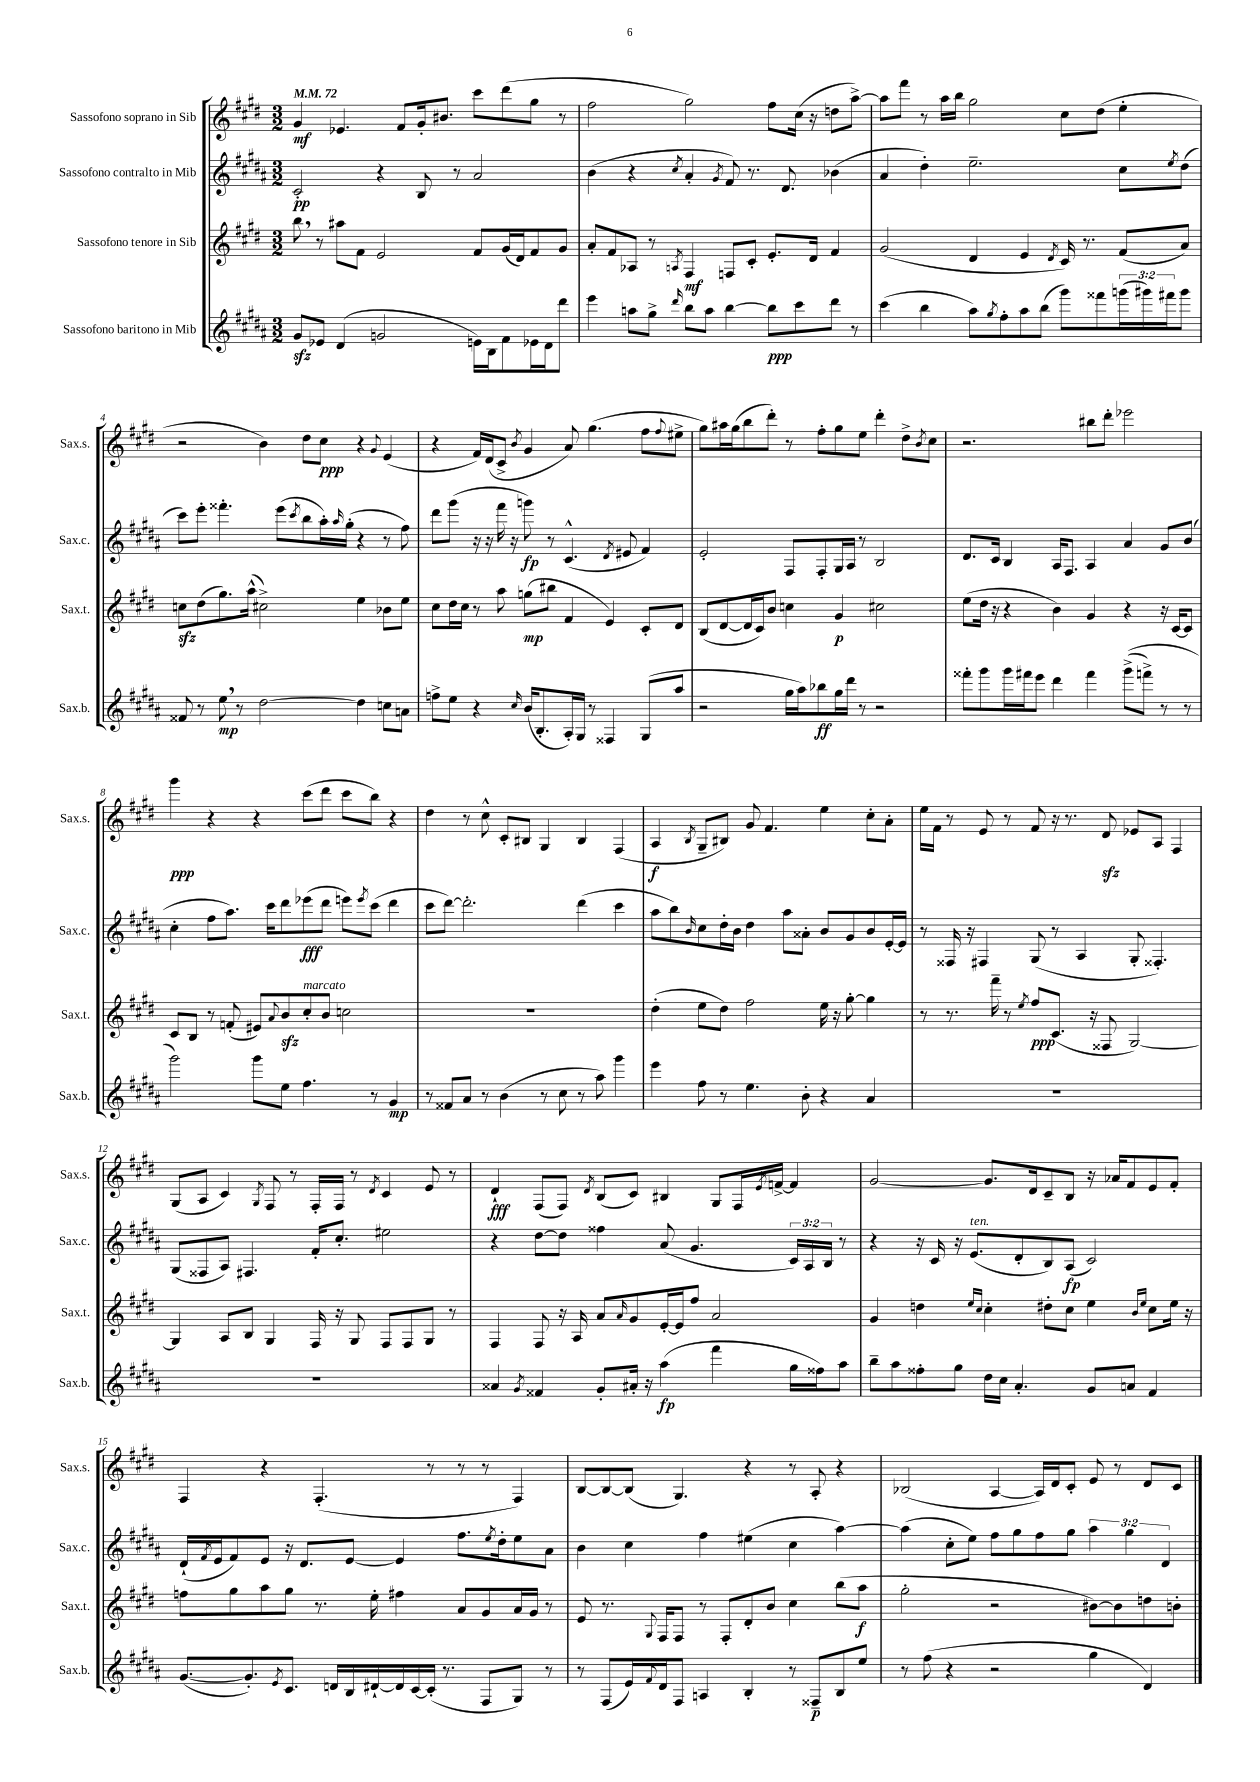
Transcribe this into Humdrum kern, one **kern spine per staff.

**kern	**dynam	**kern	**dynam	**kern	**dynam	**kern	**dynam
*part4	*part4	*part3	*part3	*part2	*part2	*part1	*part1
*staff4	*staff4	*staff3	*staff3	*staff2	*staff2	*staff1	*staff1
*I"Sassofono baritono in Mib	*	*I"Sassofono tenore in Sib	*	*I"Sassofono contralto in Mib	*	*I"Sassofono soprano in Sib	*
*I'Sax.b.	*	*I'Sax.t.	*	*I'Sax.c.	*	*I'Sax.s.	*
*clefG2	*	*clefG2	*	*clefG2	*	*clefG2	*
*k[f#c#g#d#a#]	*	*k[f#c#g#d#]	*	*k[f#c#g#d#a#]	*	*k[f#c#g#d#]	*
*M3/2	*	*M3/2	*	*M3/2	*	*M3/2	*
*MM72	*	*MM72	*	*MM72	*	*MM72	*
=1	=1	=1	=1	=1	=1	=1	=1
8g#zz/L	.	8bb,\	.	2c#'/	pp	4g#/	mf
8e-X/J	.	8r	.	.	.	.	.
(4d#/	.	8aa#X\L	.	.	.	4.e-X/	.
.	.	8f#\J	.	.	.	.	.
2gn/	.	2e/	.	4r	.	.	.
.	.	.	.	.	.	8f#/L	.
.	.	.	.	8B/	.	16g#'/k	.
.	.	.	.	.	.	8.b#X/J	.
.	.	.	.	8r	.	.	.
16en\LL)	.	8f#/L	.	2a#/	.	8ccc#\L	.
16B\J	.	.	.	.	.	.	.
8f#\	.	(16g#/L	.	.	.	(8ddd#\	.
.	.	16d#/J)	.	.	.	.	.
16e-X\L	.	8f#/	.	.	.	8gg#\J	.
16d#\J	.	.	.	.	.	.	.
8ddd#\J	.	8g#/J	.	.	.	8r	.
=2	=2	=2	=2	=2	=2	=2	=2
4eee\	.	8a'/L	.	(4b\	.	2ff#\	.
.	.	8f#/	.	.	.	.	.
8aan\L	.	8A-X/J	.	4r	.	.	.
8gg#^\J	.	8r	.	.	.	.	.
16qqddd#/	.	8qAn/	.	8qcc#/	.	.	.
8bb\L	.	4F#/	mf	4a#'/	.	2gg#\)	.
8aa\J	.	.	.	.	.	.	.
.	.	.	.	8qg#/	.	.	.
[4bb\	.	8Fn/L	.	8f#/)	.	.	.
.	.	8c#'/J	.	8.r	.	.	.
8bb\L]	ppp	8.e'/L	.	.	.	8ff#\L	.
.	.	.	.	8.d#/	.	.	.
8ccc#\	.	.	.	.	.	(16cc#\Jk	.
.	.	16d#/Jk	.	.	.	16r	.
8ddd#\J	.	4f#/	.	(4b-X\	.	8ddn\L	.
8r	.	.	.	.	.	[8aa^\J)	.
=3	=3	=3	=3	=3	=3	=3	=3
(4ccc#\	.	(2g#/	.	4a#/	.	8aa\L]	.
.	.	.	.	.	.	8fff#\J	.
4bb\	.	.	.	4dd#'\)	.	8r	.
.	.	.	.	.	.	16aa\LL	.
.	.	.	.	.	.	16bb\JJ	.
8aa#\L)	.	4d#/	.	2.ee~\	.	2gg#\	.
8qgg#/	.	.	.	.	.	.	.
8ff#'\	.	.	.	.	.	.	.
8aa#\	.	4e/	.	.	.	.	.
(8bb\J	.	.	.	.	.	.	.
.	.	8qd#/	.	.	.	.	.
8ggg#\L)	.	16c#/)	.	.	.	8cc#\L	.
.	.	8.r	.	.	.	.	.
8fff##X\	.	.	.	.	.	(8dd#\J	.
(24gggn\L	.	(8f#/L	.	8cc#\L	.	4ee'\	.
24ggg#X\)	.	.	.	.	.	.	.
24fff#X\J	.	.	.	.	.	.	.
.	.	.	.	8qee/	.	.	.
8ggg#\J	.	8a/J)	.	(8dd#\J	.	.	.
!!LO:LB:g=z
=4	=4	=4	=4	=4	=4	=4	=4
8f##X/	.	8ccnzz\L	.	8ccc#\L)	.	2r	.
8r	.	(8dd#\	.	8eee'\J	.	.	.
8ee,\	mp	8.gg#\)	.	4.fff##X'\	.	.	.
8r	.	.	.	.	.	.	.
.	.	(16aa^^\Jk	.	.	.	.	.
[2dd#\	.	2cc#X^\)	.	.	.	4b\)	.
.	.	.	.	(8eee\L	.	.	.
.	.	.	.	8qccc#/	.	.	.
.	.	.	.	8bb\	.	8dd#\L	.
.	.	.	.	16aa#'\L)	.	8cc#\J	ppp
.	.	.	.	16qqaa#/	.	.	.
.	.	.	.	(16gg#'\JJ	.	.	.
4dd#\]	.	4ee\	.	4r	.	4r	.
.	.	.	.	.	.	8qqg#/	.
8ccn\L	.	8b-X\L	.	8r	.	(4e/	.
8an\J	.	8ee\J	.	8ff#\)	.	.	.
=5	=5	=5	=5	=5	=5	=5	=5
8ffn^\L	.	8cc#\L	.	8ddd#\L	.	4r	.
8ee\J	.	16dd#\L	.	(8ggg#\J	.	.	.
.	.	16cc#\JJ	.	.	.	.	.
4r	.	8r	.	16r	.	16f#/LL)	.
.	.	.	.	16r	.	(16d#/J	.
.	.	8aa\	.	16fff#\	.	8c#^/J	.
.	.	.	.	16r	.	.	.
16qqcc#/	.	.	.	.	.	8qb/	.
(16b/KL	.	(8ggn\L	mp	8gggn\)	fp	4g#/	.
8.B'/	.	.	.	.	.	.	.
.	.	8bb#X\J	.	8r	.	.	.
16A#'/L)	.	4f#/	.	(4.c#^^/	.	8a/)	.
16G#/JJ	.	.	.	.	.	.	.
8r	.	.	.	.	.	(4.gg#\	.
4F##X/	.	4e/)	.	.	.	.	.
.	.	.	.	8qd#/	.	.	.
.	.	.	.	8e#X/	.	.	.
(8G#/L	.	8c#'/L	.	4f#/)	.	8ff#\L	.
.	.	.	.	.	.	8qqff#/	.
8aa#/J	.	8d#/J	.	.	.	8ee#X^\J	.
=6	=6	=6	=6	=6	=6	=6	=6
2r	.	(8B/L	.	2e'/	.	8gg#\L)	.
.	.	[8d#/	.	.	.	16aa#X\L	.
.	.	.	.	.	.	(16gg#\J	.
.	.	16d#/L]	.	.	.	8bb\	.
.	.	16c#/J)	.	.	.	.	.
.	.	8b/J	.	.	.	8ddd#'\J)	.
16gg#\LL	.	4ccn\	.	8F#/L	.	8r	.
16aa#\J)	.	.	.	.	.	.	.
8bb-X\	ff	.	.	8F#'/	.	8ff#'\L	.
16gg#\L	.	4g#/	p	16G#/L	.	8gg#\	.
16ddd#\JJ	.	.	.	16A#/JJ	.	.	.
8r	.	.	.	8r	.	8ee\J	.
2r	.	2cc#X\	.	2B/	.	4ddd#'\	.
.	.	.	.	.	.	8dd#^\L	.
.	.	.	.	.	.	8qb/	.
.	.	.	.	.	.	8cc#\J	.
=7	=7	=7	=7	=7	=7	=7	=7
8fff##X'\L	.	(8ee\L	.	8.d#/L	.	2.r	.
8ggg#\	.	16dd#\Jk	.	.	.	.	.
.	.	16r	.	16c#/Jk	.	.	.
16ggg#\L	.	4r	.	4B/	.	.	.
16fff#X\J	.	.	.	.	.	.	.
8eee\J	.	.	.	.	.	.	.
4ddd#\	.	4b\)	.	16A#/KL	.	.	.
.	.	.	.	8.F#/J	.	.	.
4fff#\	.	4g#/	.	4A#/	.	8bb#X\L	.
.	.	.	.	.	.	8ddd#'\J	.
((8ggg#^\L	.	4r	.	4a#/	.	2eee-X\	.
8fffn^\J)	.	.	.	.	.	.	.
8r	.	16r	.	8g#/L	.	.	.
.	.	[16c#/KL	.	.	.	.	.
8r	.	8c#/J]	.	(8b/J	.	.	.
!!LO:LB:g=z
=8	=8	=8	=8	=8	=8	=8	=8
2ggg#\)	.	8c#/L	.	4cc#'\	.	4ggg#\	ppp
.	.	8B/J	.	.	.	.	.
.	.	8r	.	8ff#\L	.	4r	.
.	.	(8fn'/	.	8.aa#\J)	.	.	.
8ggg#\L	.	8e#X/L)	.	.	.	4r	.
.	.	.	.	16ccc#\KL	.	.	.
.	.	8qqa/	.	.	.	.	.
8ee\J	.	8bzz/	.	8ddd#\	.	.	.
!	!	!LO:TX:a:i:t=marcato	!	!	!	!	!
4.ff#\	.	8cc#'/	.	(8eee-X\	fff	(8ccc#\L	.
.	.	8b/J	.	8ddd#\J	.	8ddd#\J	.
.	.	2ccn\	.	8eeen\L)	.	8ccc#\L	.
.	.	.	.	8qeee/	.	.	.
8r	.	.	.	(8ccc#\J	.	8bb\J)	.
4g#/	mp	.	.	4ddd#\	.	4r	.
=9	=9	=9	=9	=9	=9	=9	=9
8r	.	1.r	.	8ccc#\L	.	4dd#\	.
8f##X/L	.	.	.	[8ddd#\J)	.	.	.
8a#/J	.	.	.	2.ddd#'\]	.	8r	.
8r	.	.	.	.	.	8cc#^^\	.
(4b\	.	.	.	.	.	8c#'/L	.
.	.	.	.	.	.	8B#X/J	.
8r	.	.	.	.	.	4G#/	.
8cc#\	.	.	.	.	.	.	.
8r	.	.	.	(4ddd#\	.	4B#/	.
8aa#\)	.	.	.	.	.	.	.
4ggg#\	.	.	.	4ccc#\	.	(4F#/	.
=10	=10	=10	=10	=10	=10	=10	=10
4eee\	.	(4dd#'\	.	8aa#\L	.	4A/	f
.	.	.	.	8bb\)	.	.	.
.	.	.	.	16qqb/	.	8qB/	.
8ff#\	.	8ee\L	.	8cc#\	.	8G#~/L	.
8r	.	8dd#\J)	.	16dd#'\L	.	8B#X/J)	.
.	.	.	.	16b\JJ	.	.	.
4.ee\	.	2ff#\	.	4dd#\	.	8g#/	.
.	.	.	.	.	.	4.f#/	.
.	.	.	.	8aa#\L	.	.	.
8b'\	.	.	.	8a##X'\J	.	.	.
4r	.	16ee\	.	8b/L	.	4ee\	.
.	.	16r	.	.	.	.	.
.	.	[8gg#'\	.	8g#/	.	.	.
4a#/	.	4gg#\]	.	8b/	.	8cc#'\L	.
.	.	.	.	[16e'/L	.	8a'\J	.
.	.	.	.	16e/JJ]	.	.	.
=11	=11	=11	=11	=11	=11	=11	=11
1.r	.	8r	.	8r	.	16ee\LL	.
.	.	.	.	.	.	16f#\JJ	.
.	.	8.r	.	16F##X/	.	8r	.
.	.	.	.	16r	.	.	.
.	.	.	.	4F#X/	.	8e/	.
.	.	16fff#~\	.	.	.	.	.
.	.	8r	.	.	.	8r	.
.	.	8qee/	.	.	.	.	.
.	.	8ff#/L	ppp	(8G#/	.	8f#/	.
.	.	(8.c#/J	.	8r	.	16r	.
.	.	.	.	.	.	8.r	.
.	.	.	.	4A#/	.	.	.
.	.	16r	.	.	.	.	.
.	.	8F##X/	.	.	.	8d#zz/	.
.	.	[2G#/)	.	8G#'/	.	8e-X/L	.
.	.	.	.	4.F##X'/)	.	8A/J	.
.	.	.	.	.	.	4F#/	.
!!LO:LB:g=z
=12	=12	=12	=12	=12	=12	=12	=12
1.r	.	4G#/]	.	(8G#/L	.	(8G#/L	.
.	.	.	.	8F##X/	.	8A/J	.
.	.	8A/L	.	8A#/J)	.	4c#/)	.
.	.	8B/J	.	4.F#X/	.	.	.
.	.	.	.	.	.	8qG#/	.
.	.	4G#/	.	.	.	8F#/	.
.	.	.	.	.	.	8r	.
.	.	16F#/	.	16f#'/KL	.	16F#'/LL	.
.	.	16r	.	8.cc#'/J	.	16F#/JJ	.
.	.	8G#/	.	.	.	8r	.
.	.	.	.	.	.	8qd#/	.
.	.	8F#/L	.	2ee#X\	.	4c#/	.
.	.	8F#/	.	.	.	.	.
.	.	8G#/J	.	.	.	8e/	.
.	.	8r	.	.	.	8r	.
=13	=13	=13	=13	=13	=13	=13	=13
4a##X/	.	4F#/	.	4r	.	4d#`/	fff
8qg#/	.	.	.	.	.	.	.
4f##X/	.	8F#/	.	[8dd#\L	.	(8F#/L	.
.	.	16r	.	8dd#\J]	.	8F#/J)	.
.	.	16A/	.	.	.	.	.
.	.	.	.	.	.	8qd#/	.
8g#'/L	.	8a/L	.	4ff##X\	.	(8B/L	.
.	.	16qqa/	.	.	.	.	.
16a#X'/Jk	.	8g#/	.	.	.	8c#/J)	.
16r	.	.	.	.	.	.	.
(4aa#\	fp	[16e'/L	.	(8a#/	.	4B#X/	.
.	.	16e/J]	.	.	.	.	.
.	.	8ff#/J	.	4.g#/	.	.	.
4fff#\	.	2a/	.	.	.	8G#/L	.
.	.	.	.	.	.	16F#/L	.
.	.	.	.	.	.	8qe/	.
.	.	.	.	.	.	[16fn^/JJ	.
16gg#\LL	.	.	.	24c#/LL)	.	4f/]	.
.	.	.	.	24A#/	.	.	.
16ff##X\J)	.	.	.	.	.	.	.
.	.	.	.	24B/JJ	.	.	.
8aa#\J	.	.	.	8r	.	.	.
=14	=14	=14	=14	=14	=14	=14	=14
8bb~\L	.	4g#/	.	4r	.	[2g#/	.
8aa#\	.	.	.	.	.	.	.
8ff##X'\	.	4ddn\	.	16r	.	.	.
.	.	.	.	16c#/	.	.	.
8gg#\J	.	.	.	16r	.	.	.
!	!	!	!	!LO:TX:a:i:t=ten.	!	!	!
.	.	.	.	(8.e/L	.	.	.
.	.	16qqee/LL	.	.	.	.	.
.	.	16qqcc#/JJ	.	.	.	.	.
16dd#\LL	.	4cc#'\	.	.	.	8.g#/L]	.
16cc#\JJ	.	.	.	.	.	.	.
4.a#'/	.	.	.	8d#'/	.	.	.
.	.	.	.	.	.	16d#/k	.
.	.	8dd#X'\L	.	8B/)	.	8c#~/	.
.	.	8cc#\J	.	(8A#/J	fp	8B/J	.
8g#/L	.	4ee\	.	2c#/)	.	16r	.
.	.	.	.	.	.	16a-X/KL	.
8an/J	.	.	.	.	.	8f#/	.
.	.	16qqb/LL	.	.	.	.	.
.	.	16qqee/JJ	.	.	.	.	.
4f#/	.	8cc#\L	.	.	.	8e/	.
.	.	16ee\Jk	.	.	.	8f#'/J	.
.	.	16r	.	.	.	.	.
!!LO:LB:g=z
=15	=15	=15	=15	=15	=15	=15	=15
([8.g#/L	.	8ffn\L	.	(16d#`/LL	.	4F#/	.
.	.	.	.	8qf#/	.	.	.
.	.	.	.	16e/J	.	.	.
.	.	8gg#\	.	8f#/)	.	.	.
8.g#'/])	.	.	.	.	.	.	.
.	.	8aa\	.	8e/J	.	4r	.
8qe/	.	.	.	.	.	.	.
8.c#/J	.	8gg#\J	.	16r	.	.	.
.	.	.	.	8.d#/L	.	.	.
.	.	8.r	.	.	.	(4.F#'/	.
16dn/LL	.	.	.	.	.	.	.
16B/	.	.	.	[8e/J	.	.	.
[16d#X`/	.	16ee'\	.	.	.	.	.
16d#/]	.	4ff#X\	.	4e/]	.	.	.
[16c#/	.	.	.	.	.	.	.
(16c#'/JJ]	.	.	.	.	.	8r	.
8.r	.	.	.	.	.	.	.
.	.	8a/L	.	8.ff#\L	.	8r	.
8F#/L	.	8g#/	.	.	.	8r	.
.	.	.	.	8qee/	.	.	.
.	.	.	.	16dd#'\k	.	.	.
8G#/J)	.	16a/L	.	8ee\	.	4F#/)	.
.	.	16g#/JJ	.	.	.	.	.
8r	.	8r	.	8a#\J	.	.	.
=16	=16	=16	=16	=16	=16	=16	=16
8r	.	8e/	.	4b\	.	[8B/L	.
(8F#/L	.	8.r	.	.	.	8B/_	.
16e/L)	.	.	.	4cc#\	.	(8B/J]	.
8qqf#/	.	8qqG#/	.	.	.	.	.
16d#/J	.	16F#/KL	.	.	.	.	.
8F#/J	.	8F#/J	.	.	.	4.G#/)	.
4An/	.	8r	.	4ff#\	.	.	.
.	.	8F#'/L	.	.	.	.	.
4B'/	.	8d#'/	.	(4ee#X\	.	4r	.
.	.	8b/J	.	.	.	.	.
8r	.	4cc#\	.	4cc#\	.	8r	.
8F##X~/L	p	.	.	.	.	8A'/	.
8B/	.	(8bb\L	.	[4aa#\)	.	4r	.
8ee/J	.	8aa\J	f	.	.	.	.
=17	=17	=17	=17	=17	=17	=17	=17
8r	.	2gg#'\	.	(4aa#\]	.	(2B-X/	.
(8ff#\	.	.	.	.	.	.	.
4r	.	.	.	8cc#'\L	.	.	.
.	.	.	.	8ee\J)	.	.	.
2r	.	2r	.	8ff#\L	.	[4A/	.
.	.	.	.	8gg#\	.	.	.
.	.	.	.	8ff#\	.	16A/LL])	.
.	.	.	.	.	.	16d#/J	.
.	.	.	.	8gg#\J	.	8c#'/J	.
4gg#\	.	[8b#X\L)	.	6aa#\	.	8e/	.
.	.	8b#\]	.	.	.	8r	.
.	.	.	.	6gg#\	.	.	.
4d#/)	.	8ddn\	.	.	.	8d#/L	.
.	.	.	.	6d#/	.	.	.
.	.	8bn'\J	.	.	.	8c#/J	.
==	==	==	==	==	==	==	==
*-	*-	*-	*-	*-	*-	*-	*-
